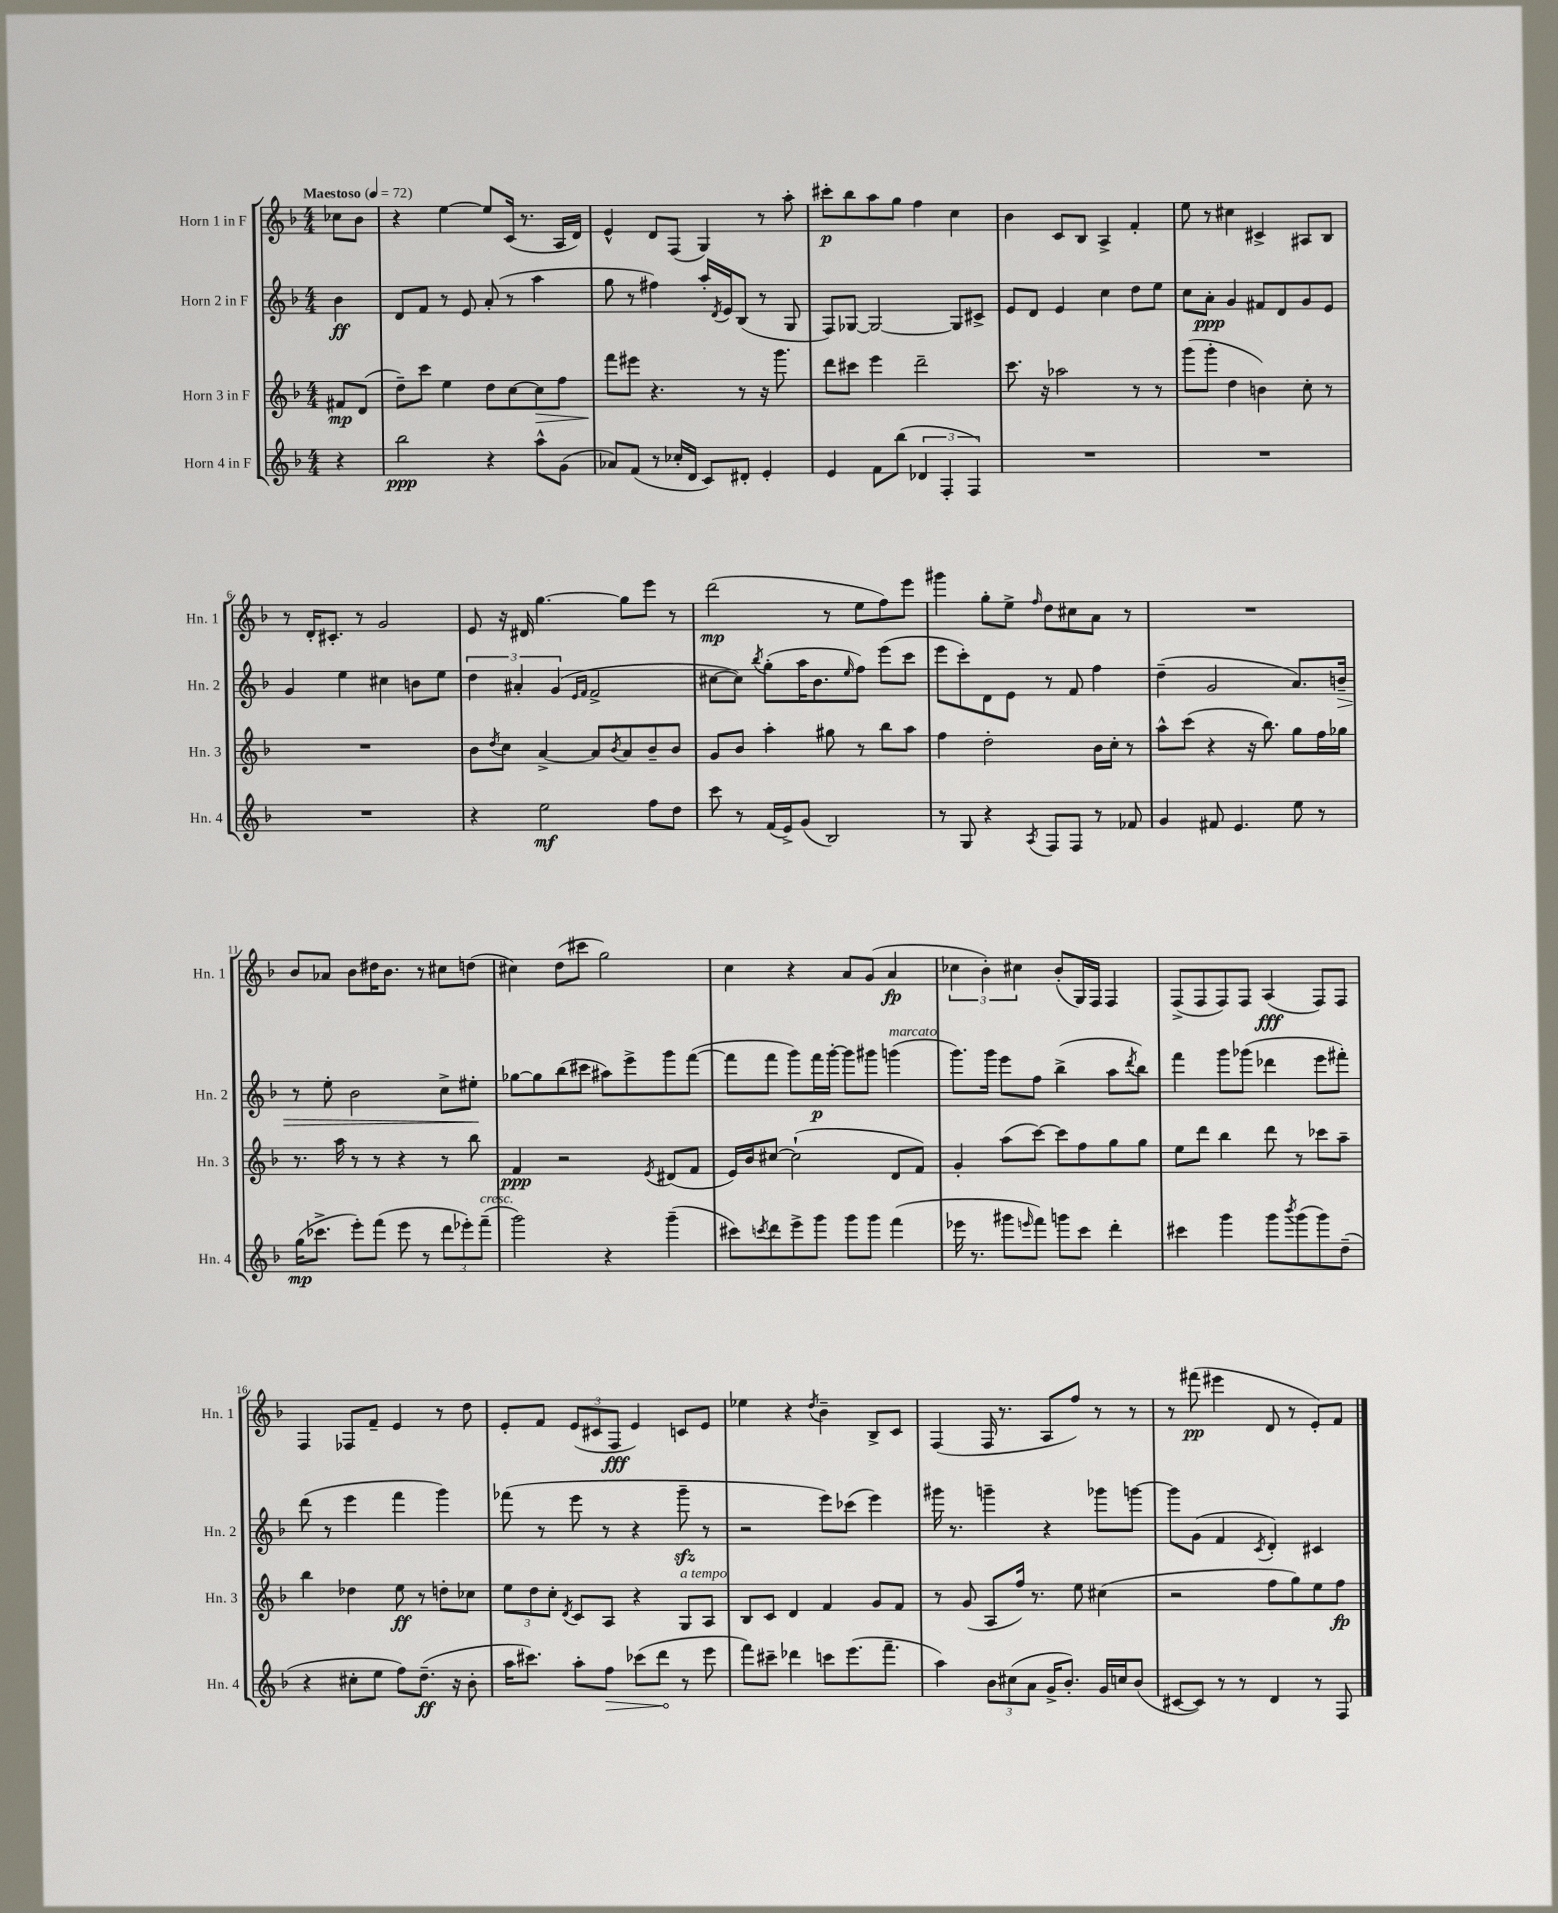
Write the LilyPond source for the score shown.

<<
\new StaffGroup <<
\new Staff = "s0" \with { instrumentName = "Horn 1 in F" shortInstrumentName = "Hn. 1" } {
    \clef treble \key f \major \numericTimeSignature \time 4/4 \partial 4 \tempo "Maestoso" 4 = 72
    ces''8 bes'8 |
    r4 e''4~ e''8 c'16( r8. a16 d'16) |
    e'4-^ d'8 f8( g4) r8 a''8-. |
    cis'''8-.\p bes''8 a''8 g''8 f''4 c''4 |
    bes'4 c'8 bes8 a4-> f'4-. |
    e''8 r8 cis''4 cis'4-> ais8 bes8 |
    r8 d'16-. cis'8.-. r8 g'2 |
    e'8 r16 dis'16 g''4.~ g''8 e'''8 r8 |
    d'''2\mp( r8 e''8 f''8) e'''8 |
    gis'''4 g''8-. e''8-> \grace { f''16 } d''8 cis''8 a'8 r8 |
    R1 |
    bes'8 aes'8 bes'8 dis''16 bes'8. r8 cis''8 d''8( |
    cis''4) d''8( cis'''8 g''2) |
    c''4 r4 a'8 g'8( a'4\fp |
    \tuplet 3/2 { ces''4 bes'4-.) cis''4 } bes'8-.( g16) f16 f4 |
    f8->( f8 f8) f8 a4\fff( f8) f8 |
    f4 fes8 f'8-- e'4 r8 d''8 |
    e'8-. f'8 \tuplet 3/2 { e'8( cis'8 f8\fff } e'4) c'8 e'8 |
    ees''4 r4 \acciaccatura { d''8 } bes'4-- bes8-> c'8 |
    f4( f16 r8. a8 f''8) r8 r8 |
    r8 fis'''8\pp( eis'''4 d'8 r8 e'8-.) f'8 \bar "|." |
}
\new Staff = "s1" \with { instrumentName = "Horn 2 in F" shortInstrumentName = "Hn. 2" } {
    \clef treble \key f \major \numericTimeSignature \time 4/4 \partial 4
    bes'4\ff |
    d'8 f'8 r8 e'8 a'8-.( r8 a''4 |
    g''8 r8 fis''4) a''16-. \acciaccatura { d'8 } e'16 bes8( r8 g8 |
    f8) ges8~ ges2~ ges8 cis'8-> |
    e'8 d'8 e'4 c''4 d''8 e''8 |
    c''8 a'8-.\ppp g'4 fis'8 d'8 g'8 e'8 |
    g'4 e''4 cis''4 b'8 e''8 |
    \tuplet 3/2 { d''4 ais'4-. g'4( } \grace { e'16 f'16 } f'2-> |
    cis''8~ cis''8) \acciaccatura { bes''8 } g''8-.( a''16 bes'8. \grace { e''16 } f''8) e'''8( c'''8 |
    e'''8 c'''8-.) d'8 e'8 r8 f'8 f''4 |
    d''4--( g'2 a'8.) b'16--\> |
    r8 e''8-. bes'2 c''8-> eis''8-.\! |
    ges''8~ ges''8 bes''8( cis'''8 ais''8) e'''8-> g'''8 f'''8~( |
    f'''8 f'''8 g'''8) f'''16\p g'''16~-. g'''8 gis'''8 g'''4^\markup { \italic "marcato" }( |
    g'''8.) g'''16 e'''8 f''8 bes''4->( a''8 \acciaccatura { d'''8 } bes''8) |
    f'''4 g'''8 ges'''8( des'''4 e'''8 fis'''8-.) |
    d'''8( r8 e'''4 f'''4 g'''4) |
    fes'''8( r8 e'''8 r8 r4 g'''8--\sfz r8 |
    r2 e'''8) ces'''8( e'''4) |
    gis'''16 r8. g'''4-- r4 ges'''8 g'''8~ |
    g'''8 g'8( f'4 \acciaccatura { c'8 } d'4-.) cis'4 \bar "|." |
}
\new Staff = "s2" \with { instrumentName = "Horn 3 in F" shortInstrumentName = "Hn. 3" } {
    \clef treble \key f \major \numericTimeSignature \time 4/4 \partial 4
    fis'8\mp d'8( |
    d''8--) c'''8 e''4 d''8 c''8~ c''8\> f''8 |
    f'''8\! eis'''8 r4. r8 r16 g'''8. |
    d'''8 cis'''8 e'''4 d'''2-- |
    c'''8. r16 aes''2 r8 r8 |
    g'''8( g'''8-. d''4 b'4) c''8-. r8 |
    R1 |
    bes'8 \acciaccatura { d''8 } c''8 a'4~-> a'8 \acciaccatura { bes'8 } a'8 bes'8-- bes'8 |
    g'8 bes'8 a''4-. gis''8 r8 bes''8 a''8 |
    f''4 d''2-. bes'16 c''16-. r8 |
    a''8-^ c'''8( r4 r16 bes''8.) g''8 f''16 ges''16 |
    r8. a''16 r8 r8 r4 r8 bes''8 |
    f'4\ppp r2 \acciaccatura { e'8 } dis'8( f'8 |
    e'16) bes'16 cis''8~ cis''2-!( d'8 f'8) |
    g'4-. a''8( c'''8~) c'''8 f''8 g''8 g''8 |
    e''8 d'''8 bes''4 d'''8 r8 ces'''8 a''8-- |
    bes''4 des''4 e''8\ff r8 d''8-. ces''8 |
    \tuplet 3/2 { e''8 d''8 c''8-. } \acciaccatura { d'8 } c'8 a8 r4 g8^\markup { \italic "a tempo" } a8 |
    bes8 c'8 d'4 f'4 g'8 f'8 |
    r8 g'8( a8 f''16) r8. e''8 cis''4( |
    r2 f''8 g''8) e''8 f''8\fp \bar "|." |
}
\new Staff = "s3" \with { instrumentName = "Horn 4 in F" shortInstrumentName = "Hn. 4" } {
    \clef treble \key f \major \numericTimeSignature \time 4/4 \partial 4
    r4 |
    bes''2\ppp r4 a''8-^ g'8( |
    aes'8) f'8( r8 ces''16-. d'16 c'8) dis'8-. e'4-. |
    e'4 f'8 bes''8( \tuplet 3/2 { des'4 f4-. f4) } |
    R1 |
    R1 |
    R1 |
    r4 e''2\mf f''8 d''8 |
    c'''8 r8 f'16( e'16->) g'8( bes2) |
    r8 g8 r4 \acciaccatura { a8 } f8 f8 r8 fes'8 |
    g'4 fis'8 e'4. e''8 r8 |
    g''16\mp( ces'''8.-> e'''8-.) f'''8( e'''8 r8 \tuplet 3/2 { d'''8 ees'''8-.) f'''8--^\markup { \italic "cresc." }( } |
    g'''2) r4 g'''4--( |
    cis'''8) \acciaccatura { c'''8 } d'''8 e'''8-> g'''8 g'''8 g'''8 f'''4( |
    ees'''16 r8. gis'''8 \grace { e'''16 } f'''8) g'''8 c'''8 d'''4-. |
    cis'''4 g'''4 g'''8 \acciaccatura { bes'''8 } g'''8( g'''8) d''8--( |
    r4 cis''8-. e''8 f''8) d''8.--\ff( r16 bes'8-. |
    a''16 cis'''8.) a''8-. \once \override Hairpin.circled-tip = ##t f''8\> ces'''8( d'''8\! r8 e'''8 |
    f'''8) cis'''8-- des'''4 c'''8 e'''8.( f'''8.-- |
    a''4) \tuplet 3/2 { bes'8 cis''8( a'8 } g'16-> bes'8.-.) g'16 c''16 bes'8( |
    cis'8~ cis'8) r8 r8 d'4 r8 f8 \bar "|." |
}
>>
>>
